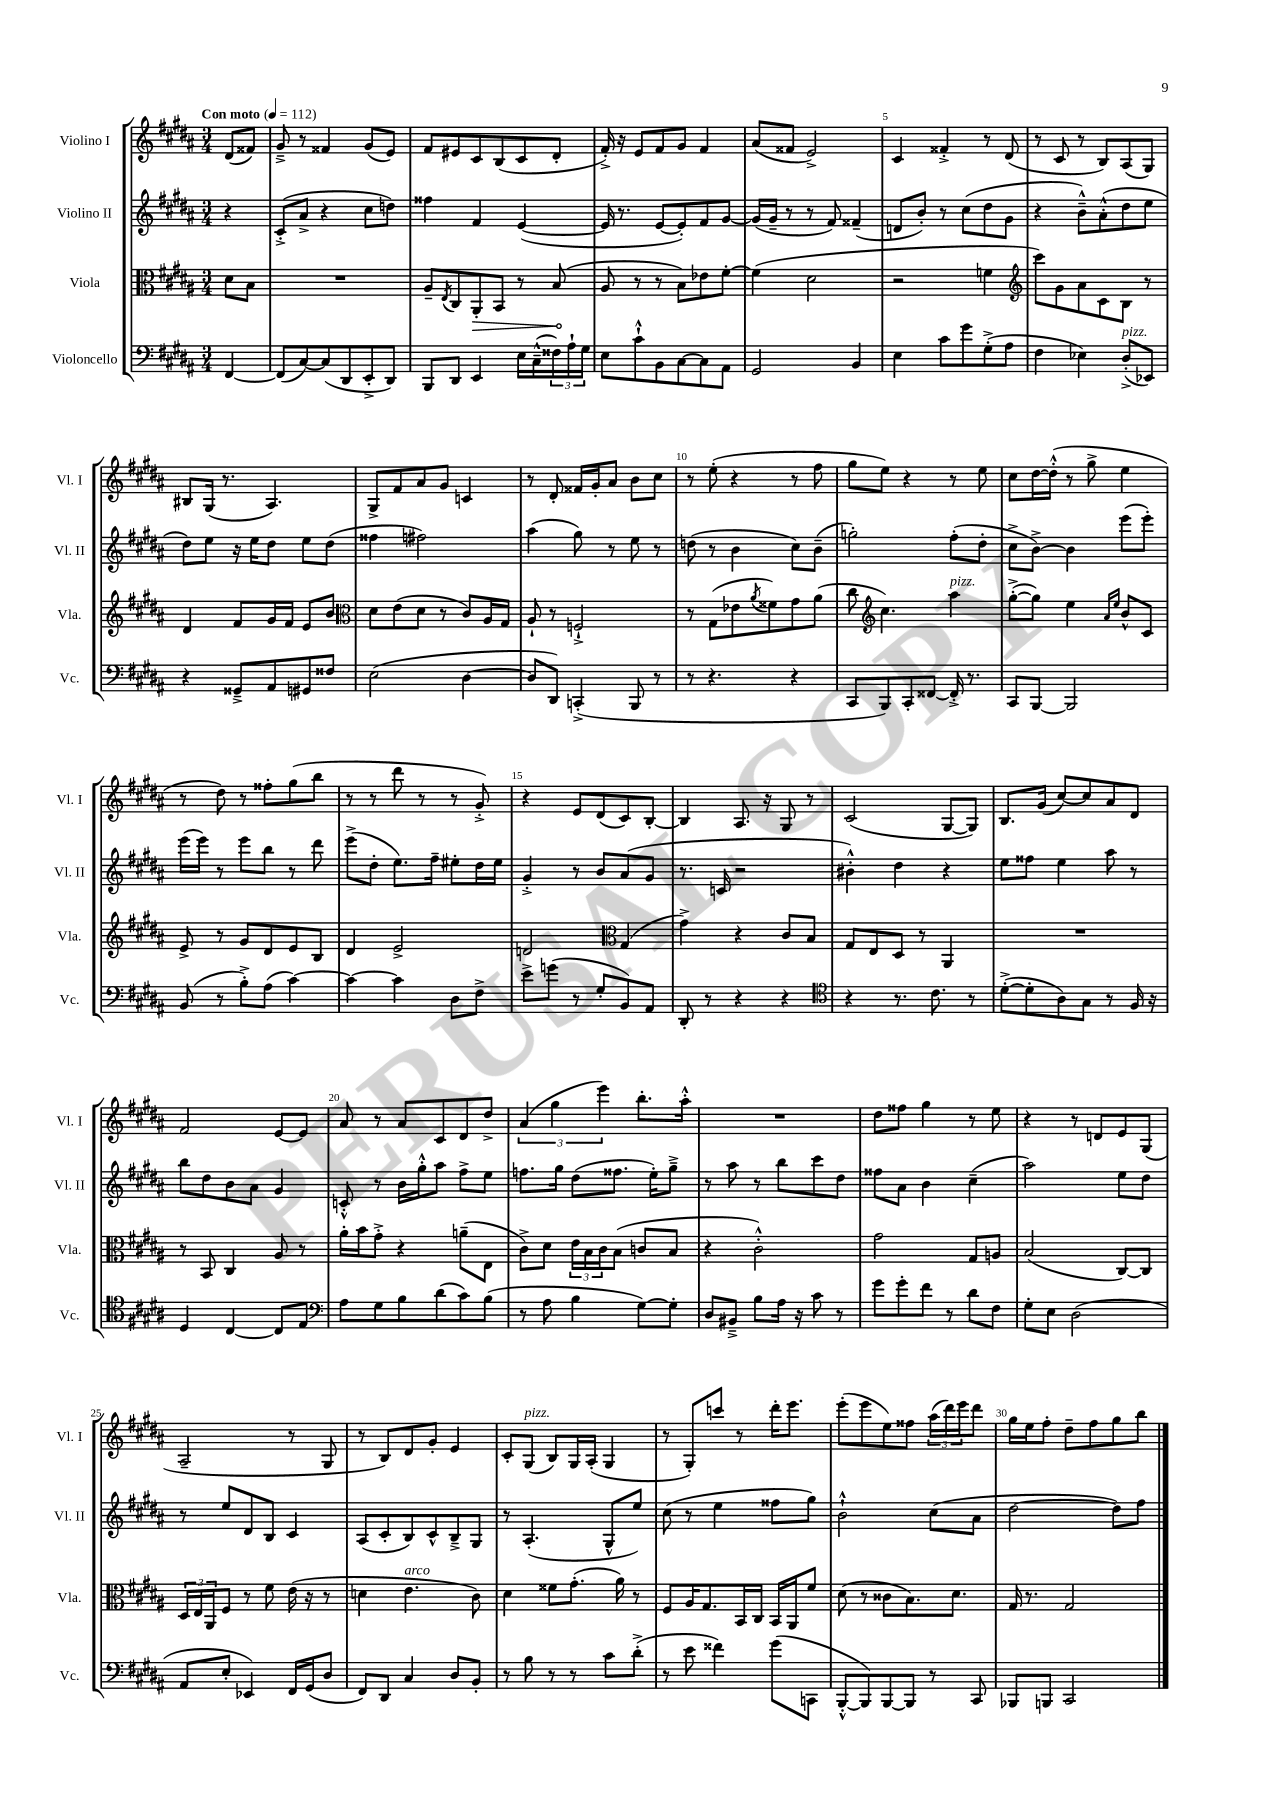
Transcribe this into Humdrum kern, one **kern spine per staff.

**kern	**kern	**kern	**kern
*staff4	*staff3	*staff2	*staff1
*clefF4	*clefC3	*clefG2	*clefG2
*k[f#c#g#d#a#]	*k[f#c#g#d#a#]	*k[f#c#g#d#a#]	*k[f#c#g#d#a#]
*M3/4	*M3/4	*M3/4	*M3/4
*MM112	*MM112	*MM112	*MM112
[4FF#	8d#	4r	(8d#
.	8B	.	8f##)
=	=	=	=
(8FF#]	2.r	(8c#'^	8g#~^
[8C#)	.	8a#^	8r
(8C#]	.	4r	4f##
8DD#	.	.	.
8EE'^	.	8cc#	(8g#
8DD#)	.	8dd)	8e)
=	=	=	=
8BBB	8A#~	4ff##	8f#
.	8qE	.	.
8DD#	8C#	.	8e#
4EE	8AA#'	4f#	8c#
.	8BB	.	(8B
16E	8r	([4e	8c#
(16C#~^^	.	.	.
24F##)	(8B	.	8d#'
24A#`	.	.	.
24G#	.	.	.
=	=	=	=
8E	8A#	16e]	16f#'^)
.	.	8.r	16r
8c#`^^	8r	.	8e
8BB	8r	[8e	8f#
[8C#	8B)	8e'])	8g#
8C#]	8e-	8f#	4f#
8AA#	[8f#'	[8g#	.
=	=	=	=
2GG#	(4f#]	(16g#]	(8a#
.	.	16g#~	.
.	.	8r	8f##
.	2d#	8r	2e^)
.	.	8f#)	.
4BB	.	(4f##~	.
=	=	=	=
4E	2r	8d	4c#
.	.	8b')	.
8c#	.	8r	4f##'^
8g#	.	(8cc#	.
(8G#'^	4f	8dd#	8r
8A#	.	8g#	(8d#
=	=	=	=
*	*clefG2	*	*
4F#	8ccc#)	4r	8r
.	8g#	.	8c#
4E-)	8a#	8b~^^)	8r
.	8c#	(8a#'^^	8B)
(8D#'^	8B	8dd#	(8A#
8EE-)	8r	8ee	8G#)
=	=	=	=
4r	4d#	8dd#)	8B#
.	.	8ee	(16G#
.	.	.	8.r
8GG##~^	8f#	16r	.
.	.	16ee	.
8AA#	16g#	8dd#	4.A#)
.	16f#	.	.
8GG#	8e	8ee	.
8F##	8b	(8dd#	.
=	=	=	=
*	*clefC3	*	*
(2E	8d#	4ff##	8G#^
.	(8e	.	8f#
.	8d#	2ff#)	8a#
.	8r	.	8g#
[4D#	8c#)	.	4c
.	16A#	.	.
.	16G#	.	.
=	=	=	=
8D#]	8A#`	(4aa#	8r
8DD#)	8r	.	8d#'
(4CC'^	2F`^	8gg#)	16f##
.	.	.	16g#'
.	.	8r	8a#
8BBB	.	8ee	8b
8r	.	8r	8cc#
=	=	=	=
8r	8r	(8dd	8r
4.r	(8G#	8r	(8ee'
.	8e-	4b	4r
.	8qa#	.	.
.	8f##)	.	.
4r	8g#	8cc#)	8r
.	(8a#	(8b~	8ff#
=	=	=	=
8CC#	8cc#	2gg')	8gg#
*	*clefG2	*	*
8BBB)	4.cc#)	.	8ee)
8CC#'	.	.	4r
[8FF##	.	.	.
16FF##'^]	4aa#	(8ff#'	8r
8.r	.	.	.
.	.	8dd#'	8ee
=	=	=	=
8CC#	([8gg#'^	8cc#^	8cc#
[8BBB	8gg#])	[8b^)	[16dd#
.	.	.	(16dd#'^^]
2BBB]	4ee	4b]	8r
.	.	.	8gg#^
.	16qqa#	.	.
.	16qqee	.	.
.	8b^^	(8eee	4ee
.	8c#	8eee')	.
=	=	=	=
(8BB	8e^	(16eee	8r
.	.	16eee)	.
8r	8r	8r	8dd#)
8B'^)	8g#	8eee	8r
(8A#	8d#	8bb	8ff##'
[4c#)	8e	8r	(8gg#
.	8B	8ddd#	8bb
=	=	=	=
4c#_	4d#	(8eee^	8r
.	.	8dd#'	8r
4c#]	2e^	8.ee)	8ddd#
.	.	.	8r
.	.	16ff#~	.
8D#	.	8ee#'	8r
8F#^	.	16dd#	8g#'^)
.	.	16ee#	.
=	=	=	=
8e^	2d	4g#'^	4r
(8g	.	.	.
8r	.	8r	8e
8G#'	.	8b	(8d#
*	*clefC3	*	*
8BB)	(4G#	(8a#	8c#)
8AA#	.	8g#	[8B'
=	=	=	=
8DD#'	4g#^)	8.r	4B]
8r	.	.	.
.	.	16c	.
4r	4r	2r	8.A#
.	.	.	16r
4r	8c#	.	8G#
.	8B	.	8r
=	=	=	=
*clefC4	*	*	*
4r	8G#	4b#'^^)	(2c#
.	8E	.	.
8.r	8D#	4dd#	.
.	8r	.	.
8.c#	.	.	.
.	4AA#	4r	[8G#
8r	.	.	8G#])
=	=	=	=
([8d#'^	2.r	8ee	8.B
8d#']	.	8ff##	.
.	.	.	(16g#
8A#)	.	4ee	[8cc#)
8G#	.	.	8cc#]
8r	.	8aa#	8a#
16F#	.	8r	8d#
16r	.	.	.
=	=	=	=
4D#	8r	8bb	2f#
.	8BB	8dd#	.
[4C#	4C#	8b	.
.	.	8a#	.
8C#]	8A#	4g#	[8e
8E	8r	.	8e]
=	=	=	=
*clefF4	*	*	*
8A#	16a#'	8c'^^	8a#
.	16b	.	.
8G#	8g#'^	8r	8r
8B	4r	16b	8a#
.	.	16gg#'^^	.
(8d#	.	8aa#	8c#
8c#)	(8a~	8ff#^	8d#
(8B	8E	8ee	8dd#^
=	=	=	=
8r	8c#^)	8.ff	(6a#
8A#	8d#	.	.
.	.	.	6gg#
.	.	16gg#	.
4B	24e	(8dd#	.
.	24B	.	.
.	24c#	.	6eee)
.	(8B	8.ff##	.
[8G#)	8c	.	8.bb'
.	.	16ee')	.
8G#']	8B	8gg#~^	.
.	.	.	16aa#'^^
=	=	=	=
8D#	4r	8r	2.r
8BB#~^	.	8aa#	.
8B	2c#'^^)	8r	.
16A#	.	8bb	.
16r	.	.	.
8c#	.	8ccc#	.
8r	.	8dd#	.
=	=	=	=
8g#	2g#	8ff##	8dd#
8g#'	.	8a#	8ff##
8f#	.	4b	4gg#
8r	.	.	.
8d#	8G#	(4cc#~	8r
8F#	8A	.	8ee
=	=	=	=
8G#'	(2B	2aa#)	4r
8E	.	.	.
(2D#	.	.	8r
.	.	.	8d
.	[8C#)	8ee	8e
.	8C#]	8dd#	(8G#
=	=	=	=
8AA#	24D#	8r	2A#~
.	24E	.	.
.	24AA#	.	.
8E'	8F#	8ee	.
4EE-)	8r	8d#	.
.	8f#	8B	.
16FF#	(16e	4c#	8r
(16GG#	16r	.	.
8D#	8r	.	8G#
=	=	=	=
8FF#)	4d	(8A#	8r
8DD#	.	8c#'	8B)
4C#	4.e	8B)	8d#
.	.	8c#^^	8g#'
8D#	.	8B~^	4e
8BB'	8c#)	8G#	.
=	=	=	=
8r	4d#	8r	8c#'
8B	.	(4.A#'	(8G#
8r	8f##	.	8B)
8r	(8.g#'	.	16G#
.	.	.	(16A#'
8c#	.	8G#^^	4G#
.	16a#)	.	.
(8d#'^	8r	8ee)	.
=	=	=	=
8r	8F#	(8cc#	8r
8e	16A#	8r	8G#')
.	8.G#	.	.
4f##)	.	4ee	8ccc
.	16BB	.	8r
.	16C#	.	.
(8g#	16BB	8ff##	16ddd#'
.	16AA#	.	8.eee
8CC	8f#	8gg#)	.
=	=	=	=
[8BBB'^^	(8d#	2b`^^	(8eee'
8BBB])	8r	.	8eee
[8BBB	8c##	.	8ee)
8BBB]	8.B)	.	8ff##
8r	.	(8cc#	(24aa#
.	.	.	24ddd#)
.	8.d#	.	.
.	.	.	24eee
8CC#	.	8a#	8ddd#
=	=	=	=
8BBB-	16G#	[2dd#	16gg#
.	8.r	.	16ee
8BBB	.	.	8ff#'
2CC#	2G#	.	8dd#~
.	.	.	8ff#
.	.	8dd#])	8gg#
.	.	8ff#	8bb
==	==	==	==
*-	*-	*-	*-
